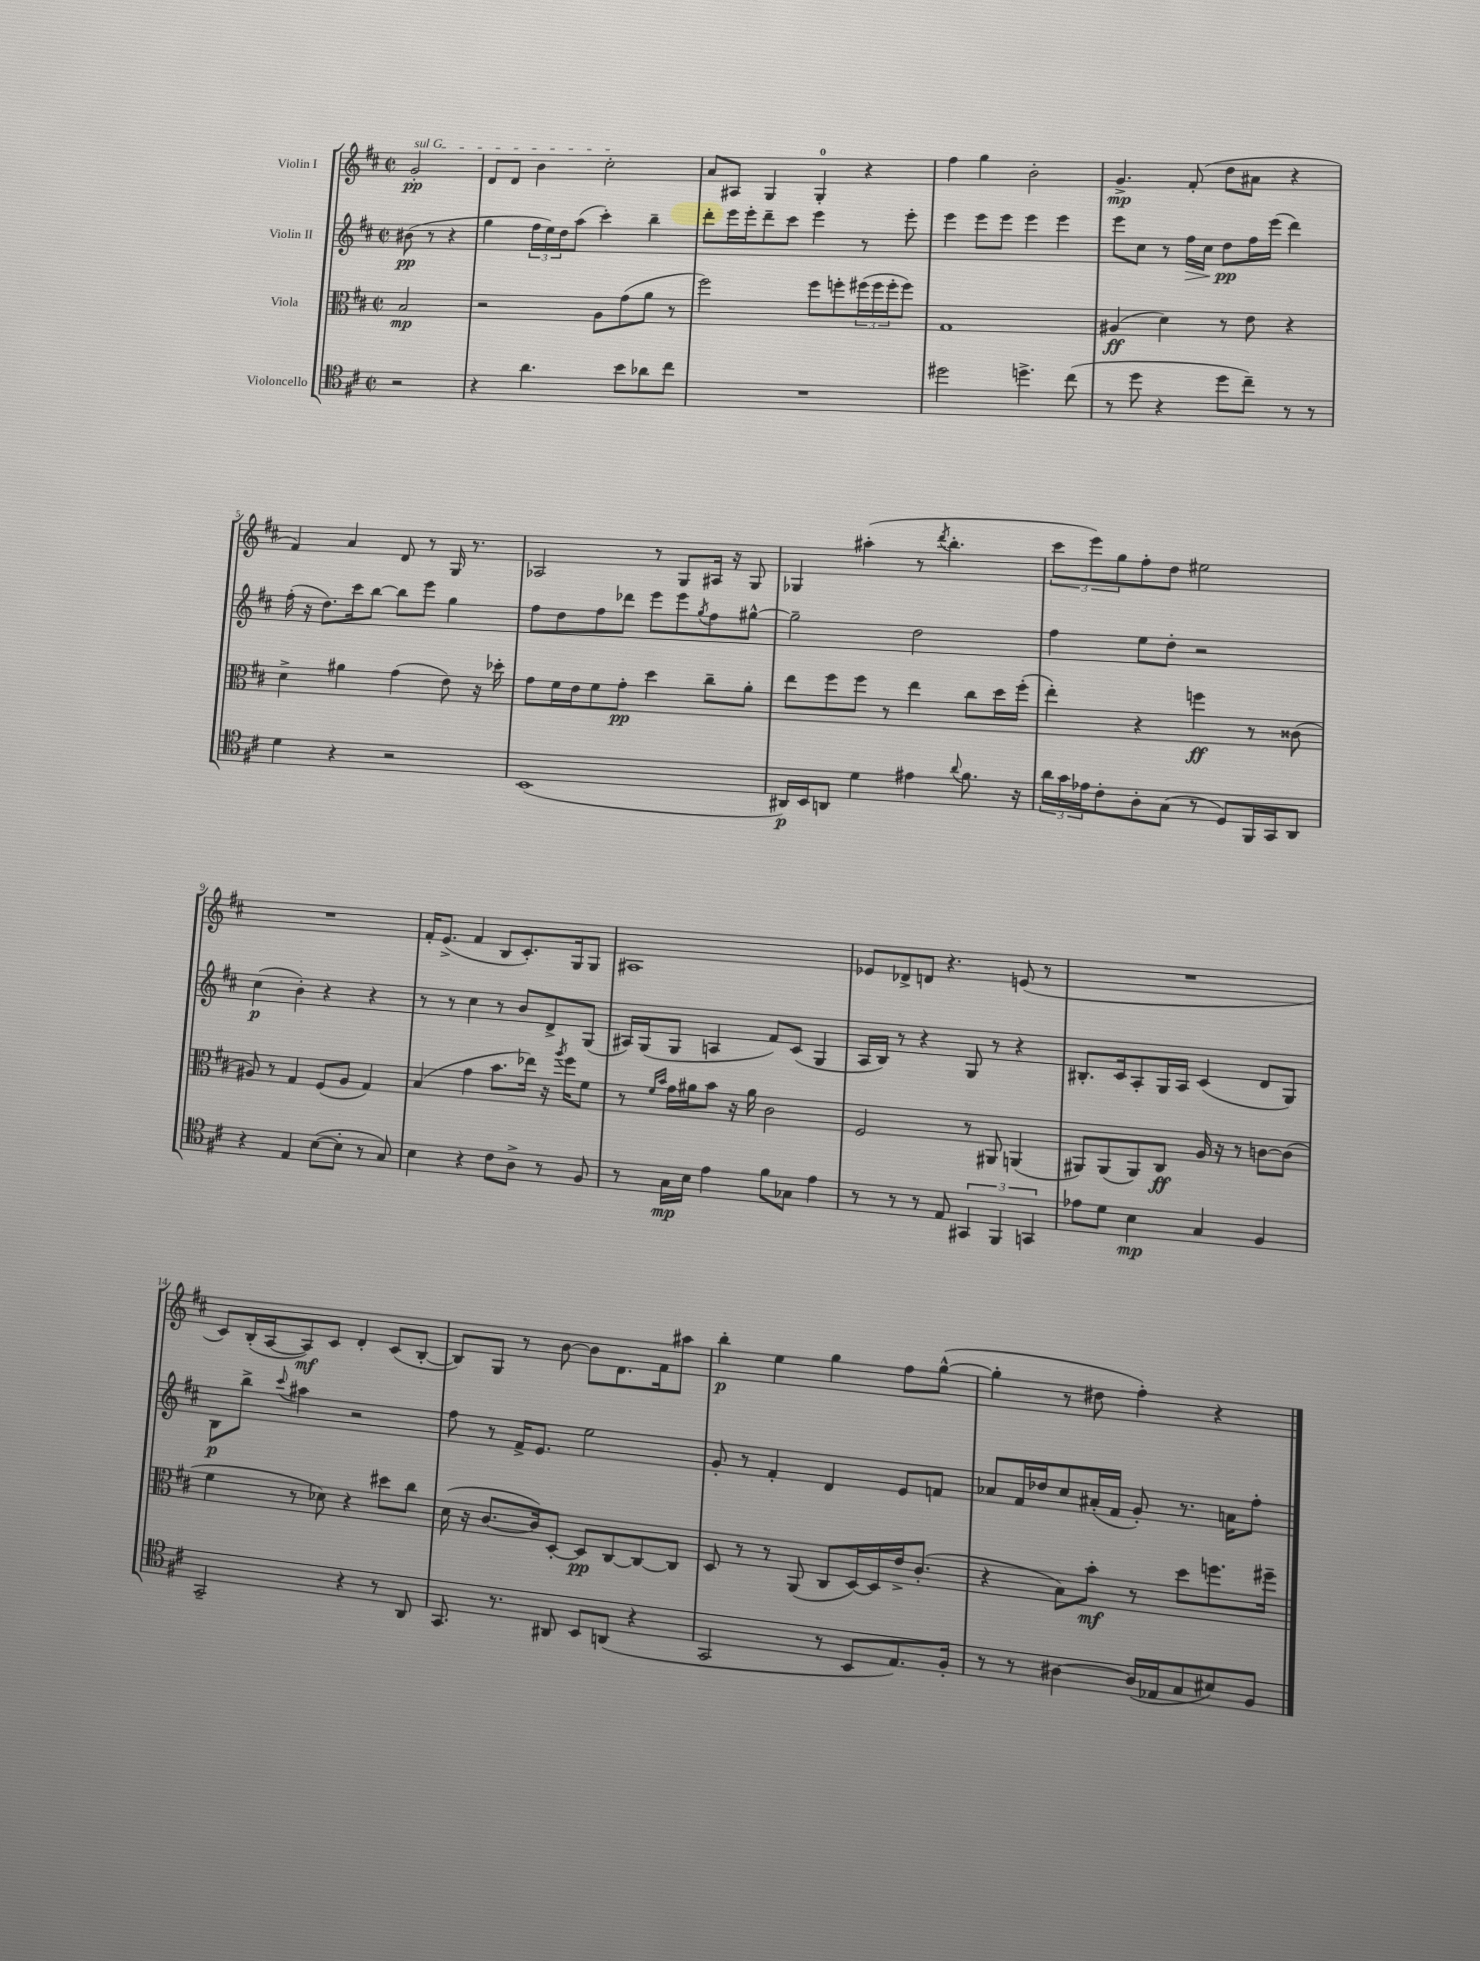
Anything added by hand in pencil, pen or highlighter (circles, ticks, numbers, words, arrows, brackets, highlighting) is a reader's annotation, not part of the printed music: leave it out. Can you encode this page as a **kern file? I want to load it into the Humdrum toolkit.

**kern	**kern	**kern	**kern
*staff4	*staff3	*staff2	*staff1
*clefC4	*clefC3	*clefG2	*clefG2
*k[f#c#]	*k[f#c#]	*k[f#c#]	*k[f#c#]
*M2/2	*M2/2	*M2/2	*M2/2
*met(c|)	*met(c|)	*met(c|)	*met(c|)
2r	2B/	(8b#\	2g'/
.	.	8r	.
.	.	4r	.
=	=	=	=
4r	2r	4gg\	8d/L
.	.	.	8d/J
4.a\	.	24ff#\LL	4b\
.	.	24ee\)	.
.	.	24dd\J	.
.	.	(8aa\J	.
.	8A\L	4ccc#'\)	2cc#'\
8b\L	(8g\	.	.
8a-\	8a\J	4bb~\	.
8cc#\J	8r	.	.
=	=	=	=
1r	2ff#\)	8ddd'\L	8a/L
.	.	16eee\L	8A#/J
.	.	16eee'\J	.
.	.	8ddd~\	4G/
.	.	8ccc#\J	.
.	8ff#\L	4eee\	4G'/
.	8ff'\	.	.
.	(24ff#\L	8r	4r
.	24ff#\	.	.
.	24ff#'\J	.	.
.	8ff#\J)	8eee'\	.
=	=	=	=
2dd#\	1G	4eee\	4ff#\
.	.	8eee\L	4gg\
.	.	8eee\J	.
4.dd^\	.	4eee\	2b'\
.	.	4eee\	.
(8cc#\	.	.	.
=	=	=	=
8r	(4A#/	8eee\L	4.g^/
8dd\	.	8cc#\J	.
4r	4d\)	8r	.
.	.	16ff#\LL	(8f#'/
.	.	16cc#\JJ	.
8dd\L	8r	8dd\L	8dd\L
8cc#~\J)	8e\	16ff#\L	8a#\J
.	.	(16eee\JJ	.
8r	4r	4ddd\)	4r
8r	.	.	.
=	=	=	=
4d\	4d^\	(16ff#'\	4f#/)
.	.	16r	.
.	.	8.dd\L)	.
4r	4a#\	.	4a/
.	.	16ccc#\k	.
.	.	[8bb\J	.
2r	(4g\	8bb\]L	8d/
.	.	8eee\J	8r
.	8e\)	4gg\	16G/
.	.	.	8.r
.	16r	.	.
.	16dd-'\	.	.
=	=	=	=
(1BB	8g\L	8ff#\L	2A-/
.	16f#\L	8dd\	.
.	16e\J	.	.
.	8f#\	8ff#\	.
.	8g'\J	8ddd-\J	.
.	4dd\	8eee\L	8r
.	.	8eee\	8G/L
.	.	8qgg/	.
.	8cc#~\L	8ff#\	16A#/Jk
.	.	.	16r
.	8a'\J	[8gg#^^\J	8G/
=	=	=	=
16AA#/LL)	8ee\L	2gg#~\]	4G-/
16BB/J	.	.	.
8AA/J	8ff#\	.	.
4d\	8ff#\J	.	(4aa#'\
.	8r	.	.
4e#\	4ee\	2dd\	8r
.	.	.	8qddd/
.	.	.	4.bb'\
8qqa/	.	.	.
8.f#\	8cc#\L	.	.
.	16dd\L	.	.
16r	(16ff#'\JJ	.	.
=	=	=	=
24a\LL	4ee'\)	4ff#\	12ccc#\L
24g\	.	.	.
24e-\J	.	.	12eee\)
8c#'\	.	.	.
.	.	.	12gg\
8A'\	4r	8ee\L	8ff#'\
(8G\J	.	8dd'\J	8dd\J
8r	4ff\	2r	2ee#\
8D/L)	.	.	.
16FF#/L	8r	.	.
16GG/J	.	.	.
8AA/J	(8c##\	.	.
=	=	=	=
4r	8A#/)	(4cc#\	1r
.	8r	.	.
4E/	4G/	4b'\)	.
([8B\L	(8F#/L	4r	.
8B'\]J	8A#/J	.	.
8r	4G/)	4r	.
8G/)	.	.	.
=	=	=	=
4B\	(4B/	8r	16f#'/LK
.	.	.	(8.e^/J
.	.	8r	.
4r	4g\	4cc#\	4f#/
8c#\L	8.b\L	8r	8B/L
8A^\J	.	8b/L	8.c#'/)
.	16ee-\Jk)	.	.
8r	16r	8d^/	.
.	8qaa/	.	.
.	16ff#\LK	.	16G/k
8F#/	8f#\J	(8G/J	8G/J
=	=	=	=
8r	8r	16A#/LL)	1A#
.	.	(16G/J	.
.	16qqf#/LL	.	.
.	16qqb/JJ	.	.
16G\LL	16g\LL	8G/J	.
16B\JJ	16a#\J	.	.
4e\	8b\J	4A/	.
.	16r	.	.
.	16a#\	.	.
8f#\L	2c#\	8f#/L)	.
8G-\J	.	(8c#/J	.
4e\	.	4G/	.
=	=	=	=
8r	2F#/	16A/LL	8e-/L
.	.	16B/JJ)	.
8r	.	8r	8d-^/
8r	.	4r	8d/J
8E/	.	.	4.r
6GG#/	8r	8G/	.
.	8AA#/	8r	.
6FF#/	.	.	.
.	(4AA/	4r	(8e/
6GG/	.	.	.
.	.	.	8r
=	=	=	=
8e-\L	8AA#/L)	8.B#'/L	1r
8d\J	(8AA#/	.	.
.	.	16c#/k	.
4B\	8AA#/)	8A'/	.
.	8C#/J	16G/L	.
.	.	16A/JJ	.
4G/	16A/	(4c#/	.
.	16r	.	.
.	8r	.	.
4F#/	[8c\L	8d/L	.
.	(8c\]J	8G/J)	.
=	=	=	=
2GG~/	4f#\	8B\L	8c#/L)
.	.	8bb^\J	(16B'/L
.	.	.	[16A/J
.	.	8qqccc#/	.
.	8r	4aa#\	8A/])
.	8d-\)	.	8c#/J
4r	4r	2r	4d'/
8r	8dd#\L	.	(8c#/L
8AA/	8cc#\J	.	[8B'/J
=	=	=	=
8.GG/	(16d\	8ff#\	8B/]L)
.	16r	.	.
.	[8.c#/L	8r	8G/J
8.r	.	.	.
.	.	16f#^/LK	8r
.	16c#/]k)	8.e/J	.
8AA#/	[8D'/J	.	[8b\
8BB/L	8D/]L	2ee\	8b\]L
(8AA/J	[8C#/	.	8.d\
4r	8C#/_	.	.
.	.	.	16f#\k
.	8C#/]J	.	8aa#\J
=	=	=	=
2GG/	8D/	8g'/	4bb'\
.	8r	8r	.
.	8r	4f#'/	4ee\
.	(8AA/	.	.
8r	8C#/L	4d/	4gg\
8BB/L	[16D/L)	.	.
.	16D/]	.	.
8.E/)	16e^/J	8e/L	8ff#\L
.	(8.c#'/J	.	.
.	.	8f/J	([8gg^^\J
16F#'/Jk	.	.	.
=	=	=	=
8r	4r	8a-/L	4gg'\]
8r	.	16f#/L	.
.	.	16dd-/J	.
[4A#\	8B\L)	8cc#/	8r
.	8b'\J	(16a#'/L	8dd#\
.	.	16f#/JJ	.
(16A#/]LL	8r	8g'/)	4ff#'\)
16E-/J	.	.	.
8G/	8dd\L	8.r	.
8B#/)	8.ff\	.	4r
.	.	16a\LK	.
8F#/J	.	8ff#'\J	.
.	16ff#~\Jk	.	.
==	==	==	==
*-	*-	*-	*-
